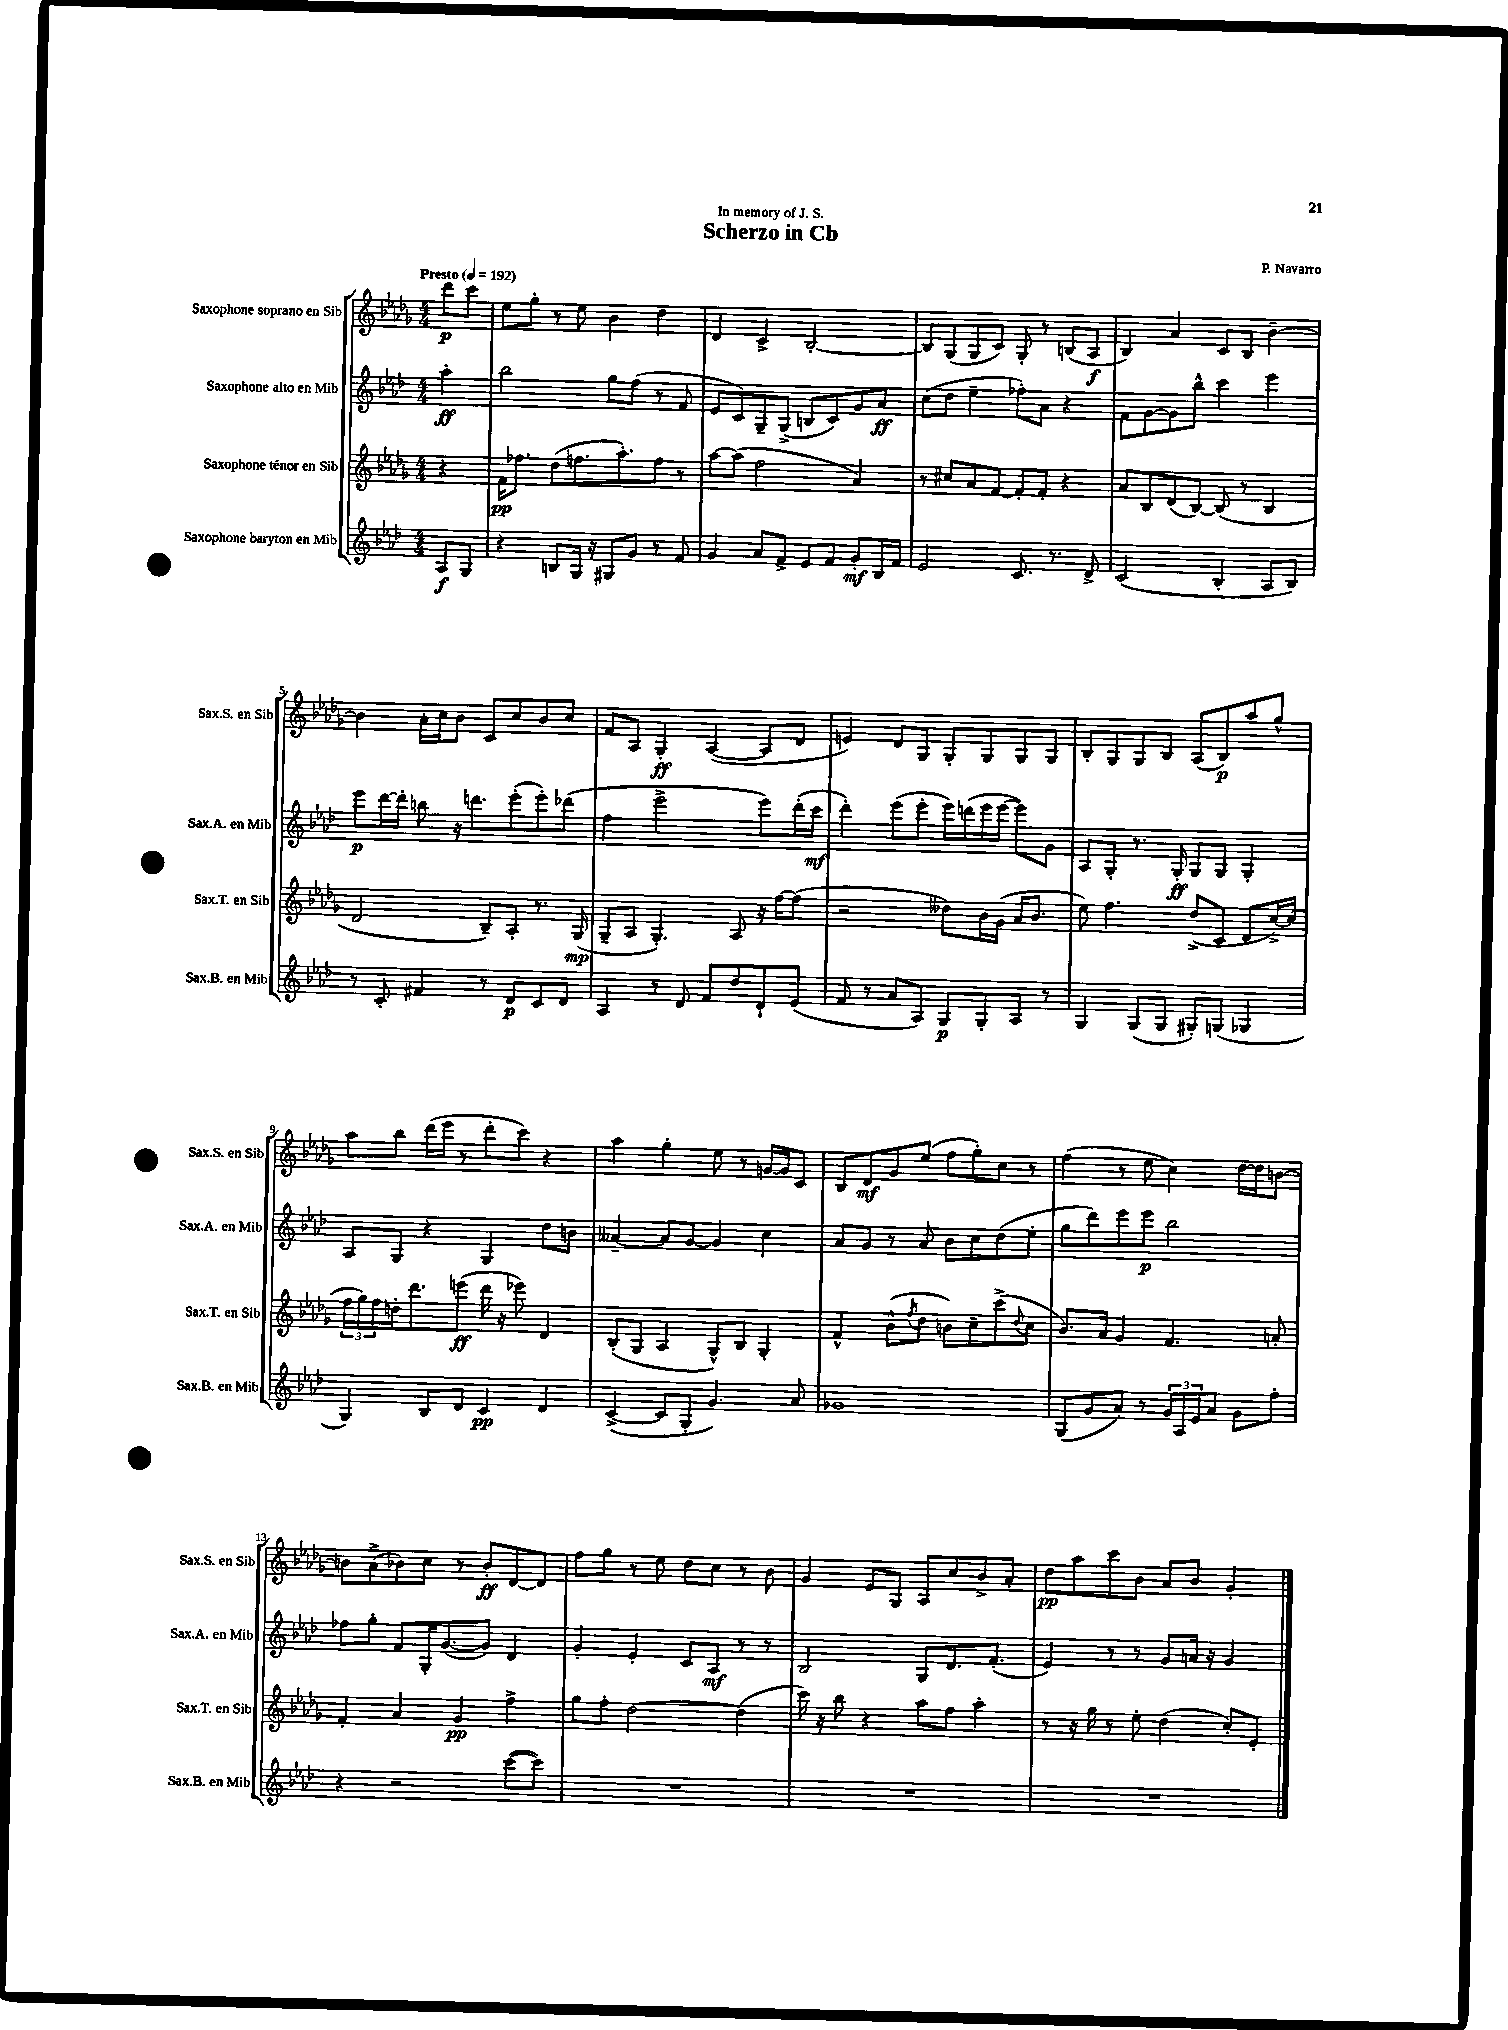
\header { title = "Scherzo in Cb" composer = "P. Navarro" dedication = "In memory of J. S." }
<<
\new StaffGroup <<
\new Staff = "s0" \with { instrumentName = "Saxophone soprano en Sib" shortInstrumentName = "Sax.S. en Sib" } {
    \clef treble \key des \major \numericTimeSignature \time 4/4 \partial 4 \tempo "Presto" 4 = 192
    des'''8\p c'''8 |
    ees''8 ges''8-. r8 ees''8 bes'4 des''4 |
    des'4 c'4-> bes2~-. |
    bes8 ges8( ges8 c'8) ges8-. r8 b8( aes8\f |
    bes4) aes'4 c'8 bes8 bes'4~-- |
    bes'4 aes'16-. c''16 bes'8 c'8 c''8 bes'8 c''8 |
    f'8 aes8 ges4-.\ff aes4~( aes8 des'8 |
    e'4) des'8 ges8 ges8-. ges8 ges8 ges8 |
    bes8-. ges8 ges8 bes8 aes8( bes8\p) aes''8 ges''8-^ |
    aes''8 bes''8 des'''16( ees'''16 r8 des'''8-. c'''8) r4 |
    aes''4 ges''4-. ees''8 r8 g'16~ g'16 c'8 |
    bes8 des'8\mf ges'8 ees''8( f''8 ges''8-.) c''8 r8 |
    f''4( r8 ees''8 c''4) des''16~ des''16 b'8~ |
    b'8 aes'8->( bes'8) c''8 r8 bes'8-.\ff des'8~ des'8 |
    f''8 ges''8 r8 ees''8 des''8 c''8 r8 bes'8 |
    ges'4 ees'8 ges8 aes8 c''8 bes'8-> aes'8-. |
    des''8\pp aes''8 c'''8 bes'8 aes'8 bes'8 ges'4-. \bar "|." |
}
\new Staff = "s1" \with { instrumentName = "Saxophone alto en Mib" shortInstrumentName = "Sax.A. en Mib" } {
    \clef treble \key aes \major \numericTimeSignature \time 4/4 \partial 4
    aes''4-.\ff |
    bes''2 g''8 f''8( r8 f'8 |
    ees'8 c'8) g8-- g8->( b8 c'8) g'8 aes'8\ff |
    c''8( des''8 ees''4-- fes''8-.) aes'8 r4 |
    f'8 g'8~ g'8 bes''8-^ c'''4 ees'''4 |
    ees'''8\p des'''16~ des'''16-. b''8 r16 d'''8. ees'''8-.( ees'''8-.) des'''8( |
    f''4 ees'''2-> ees'''8) des'''16-.( c'''16\mf |
    des'''4-.) ees'''8( ees'''8-. ees'''16) d'''16( ees'''16 ees'''16~ ees'''8) g'8 |
    aes8 g8-. r8. g16-.\ff g8 g8 g4-. |
    aes8 g8 r4 g4 des''8 b'8 |
    aeses'4~-- aeses'8 g'8~ g'4 c''4 |
    aes'8 g'8 r8 aes'8 bes'8 c''8 des''8( ees''8-. |
    g''8 des'''8) ees'''8 ees'''8\p bes''2 |
    fes''8 g''8-. f'8 g16-. g'8.~( g'8) des'4 |
    g'4-. ees'4-. c'8 aes8\mf r8 r8 |
    bes2 g8 des'8. f'8.-.( |
    ees'4) r8 r8 g'8 a'16 r16 g'4 \bar "|." |
}
\new Staff = "s2" \with { instrumentName = "Saxophone ténor en Sib" shortInstrumentName = "Sax.T. en Sib" } {
    \clef treble \key des \major \numericTimeSignature \time 4/4 \partial 4
    r4 |
    f'16\pp fes''8. des''8( f''8. aes''8.-.) f''8 r8 |
    aes''8~ aes''8( f''2 aes'4) |
    r8 cis''8 aes'8 f'8~ f'8-. f'8-. r4 |
    aes'8 bes8 des'8( bes8~) bes8( r8 bes4 |
    des'2 bes8--) aes8-. r8. ges16\mp( |
    ges8-- aes8 ges4.-.) aes8 r16 f''16~ f''8( |
    r2 deses''8) bes'16 ges'16( aes'16 bes'8. |
    ees''8) f''4. des''8->( c'8 des'8 c''16~->) c''16( |
    \tuplet 3/2 { f''16 ges''16) f''16 } d''16-. des'''8. e'''8\ff( des'''16 r16 ees'''8) des'4 |
    bes8-.( ges8 aes4 ges8-^) bes8 ges4-. |
    f'4-^ bes'8-^( \acciaccatura { f''8 } des''8 b'8) c''8-- c'''8->( \appoggiatura { des''8 } c''8 |
    bes'8.) aes'16 ges'4 f'4. a'8-. |
    f'4-. aes'4 ges'4\pp f''4-> |
    ges''8 f''8-. des''2~ des''4( |
    c'''16) r16 bes''8 r4 aes''8 f''8 aes''4-. |
    r8 r16 ges''16 r8 ees''8-. des''4( c''8-.) ees'8-. \bar "|." |
}
\new Staff = "s3" \with { instrumentName = "Saxophone baryton en Mib" shortInstrumentName = "Sax.B. en Mib" } {
    \clef treble \key aes \major \numericTimeSignature \time 4/4 \partial 4
    aes8\f g8 |
    r4 b8 g16 r16 gis8 g'8 r8 f'8 |
    g'4 aes'8 f'8-> ees'8 f'8 g'8-.\mf bes16 f'16 |
    ees'2 c'8. r8. des'8-> |
    c'2( bes4-. aes8 bes8) |
    r8 c'8-. fis'4 r8 des'8\p c'8 des'8 |
    aes4 r8 des'8 f'8 des''8 des'8-! ees'8( |
    f'8 r8 aes'8 aes8) g8\p g8-. aes8 r8 |
    g4 g8( g8 gis8-.) g8( ges4 |
    g4) bes8 des'8 c'4\pp des'4 |
    c'4~->( c'8 g8-. g'4.) aes'8 |
    ges'1 |
    g8( g'8 aes'8) r8 \tuplet 3/2 { g'16 aes16 ees'16 } aes'8 g'8 f''8-. |
    r4 r2 c'''8~( c'''8) |
    R1 |
    R1 |
    R1 \bar "|." |
}
>>
>>
